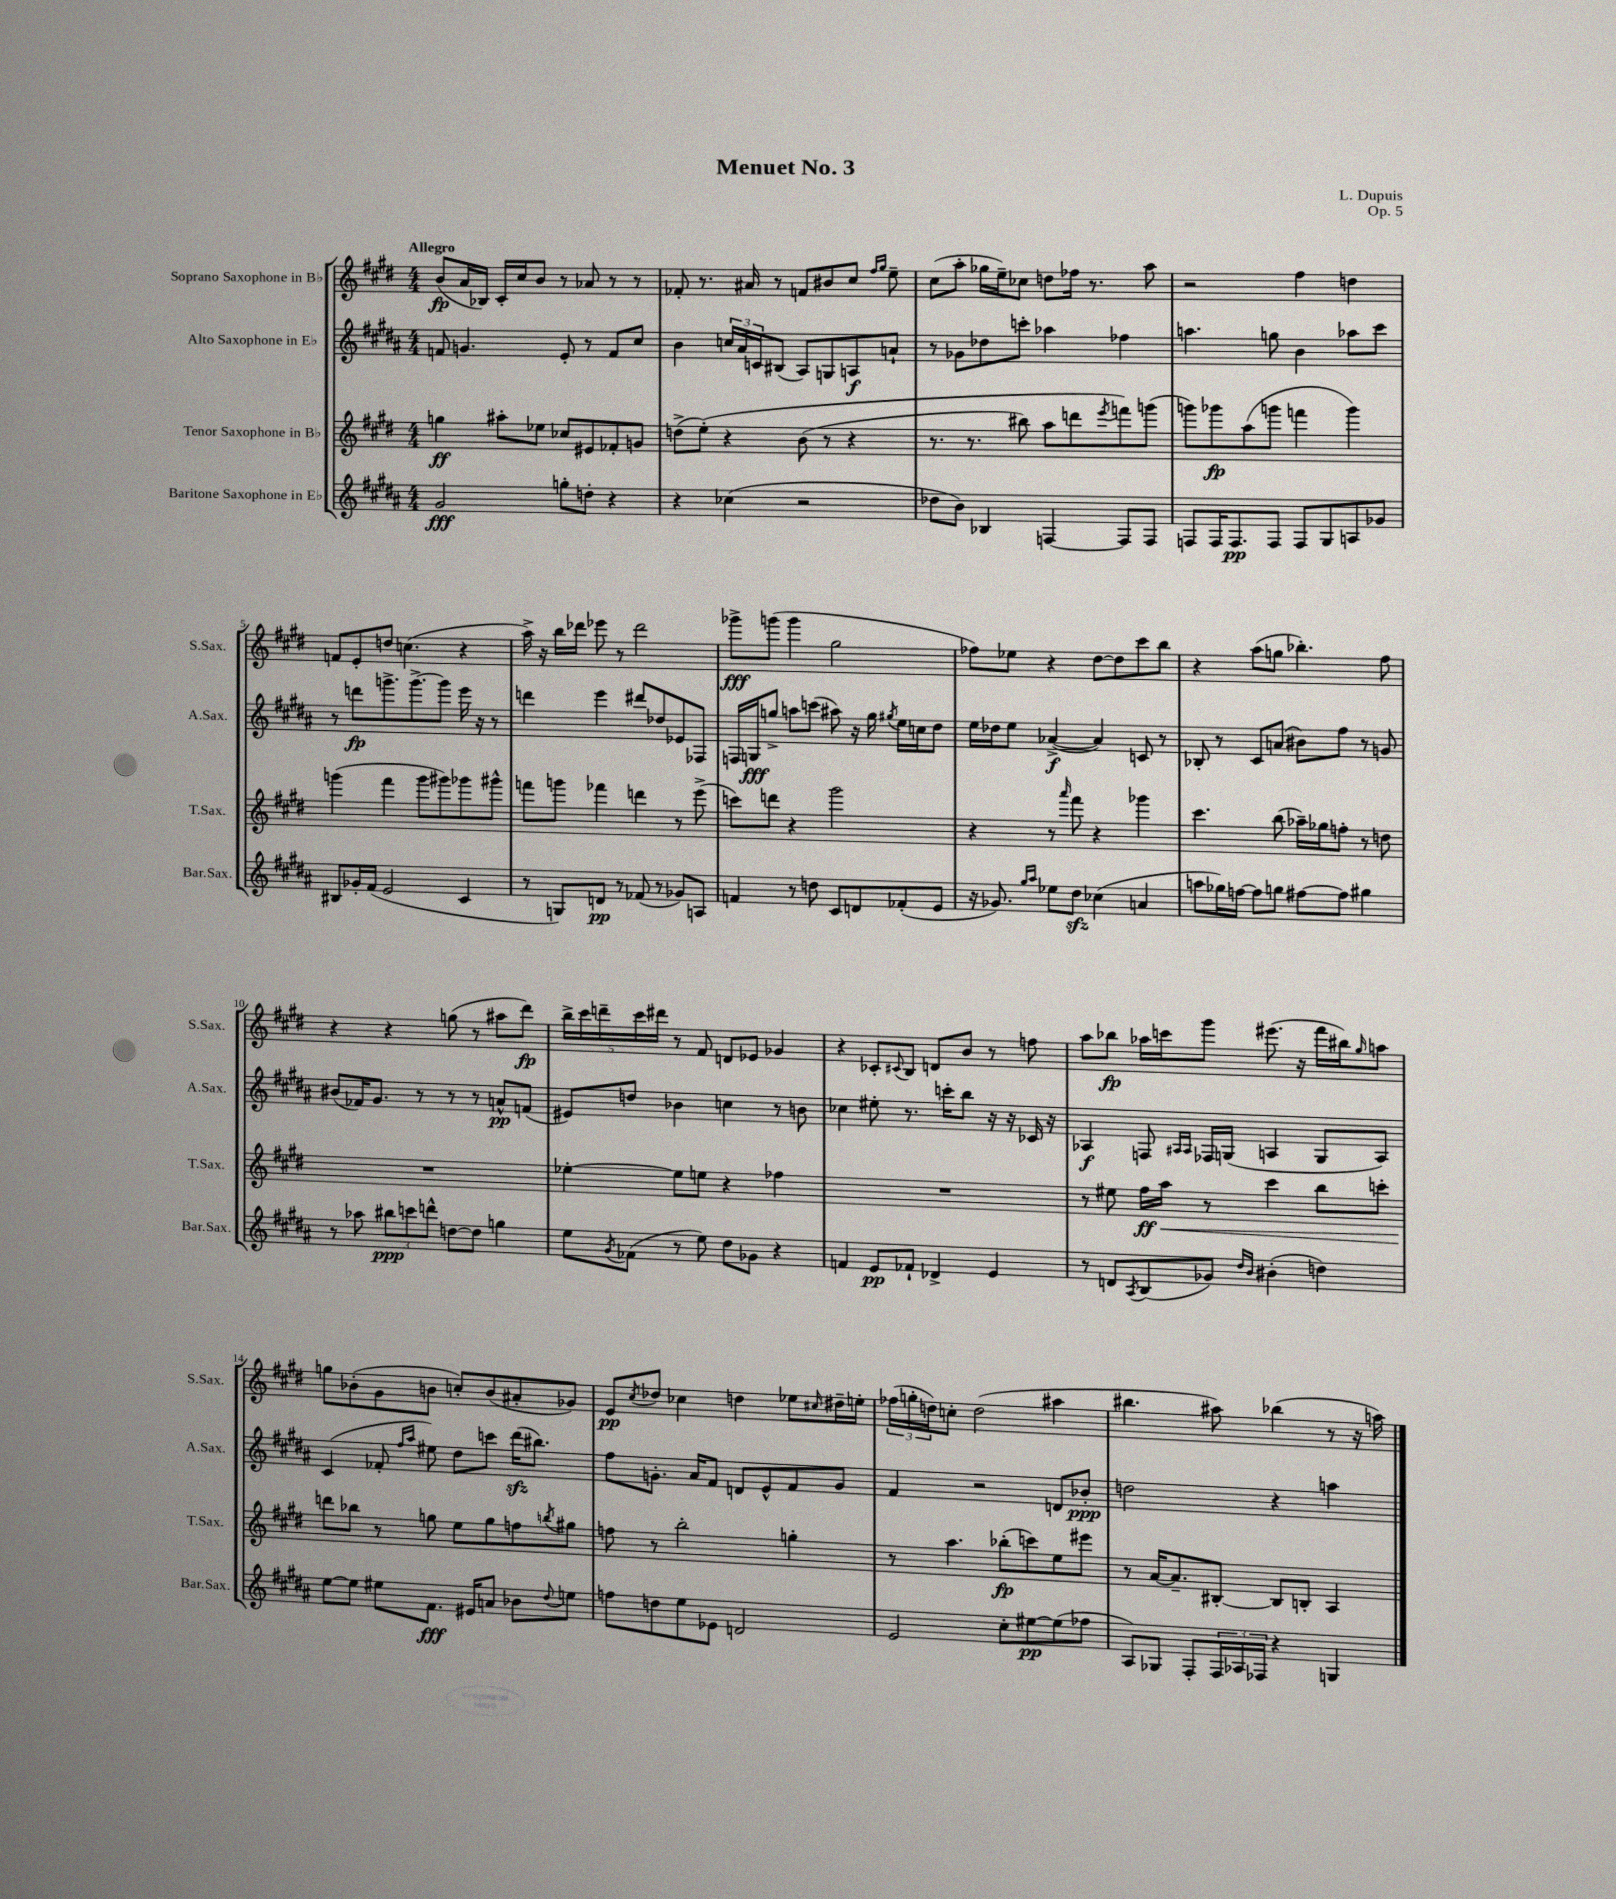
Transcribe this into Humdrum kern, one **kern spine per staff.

**kern	**kern	**kern	**kern
*staff4	*staff3	*staff2	*staff1
*clefG2	*clefG2	*clefG2	*clefG2
*k[f#c#g#d#a#]	*k[f#c#g#d#]	*k[f#c#g#d#a#]	*k[f#c#g#d#]
*M4/4	*M4/4	*M4/4	*M4/4
2g#/	4gg\	8f/	(8b/L
.	.	4.g/	16a/L
.	.	.	16B-/JJ)
.	8aa#'\L	.	16c#'/LL
.	.	.	16cc#/J
.	8ee-\J	.	8b/J
8gg'\L	8cc-/L	8e'/	8r
8dd'\J	8e#/	8r	8a-/
4r	8f-'/	8f/L	8r
.	8g/J	8cc#/J	8r
=	=	=	=
4r	(8dd^\L	4b\	8f-'/
.	&(8ee'\J)	.	8.r
(4cc-\	4r	24cc/LL	.
.	.	24a#/	.
.	.	.	16a#/
.	.	24c/J	.
.	.	(8B#/J	8r
2r	(8b\	8A#/L)	8f/L
.	8r	8G/	8b#/
.	4r	8A/	8cc#/J
.	.	.	16qqff#/LL
.	.	.	16qqgg#/JJ
.	.	8a`/J	8ee~\
=	=	=	=
8dd-\L	8.r	8r	(8cc#\L
8b\J)	.	8g-\L	8aa'\J
.	8.r	.	.
4B-/	.	8dd-\	16gg-\LL
.	.	.	16ee~\J)
.	8bb#\)	8ccc'\J	8cc-\J
[4F/	8aa\L	4aa-\	8dd\L
.	8ddd\	.	16ff-\Jk
.	.	.	8.r
.	8qeee/	.	.
8F/]L	8fff\&)	4ff-\	.
8F/J	(8ggg\J	.	8aa\
=	=	=	=
8F/L	8ggg\L)	4.aa\	2r
16F/K	8ggg-\	.	.
8.F/	.	.	.
.	(8aa\	.	.
8F/J	8ggg\J	8gg\	.
8F/L	4fff\	4b\	4ff#\
8G#/	.	.	.
8A/	4ggg\)	8aa-\L	4dd\
8g-/J	.	8ccc#\J	.
=	=	=	=
8B#/L	(4ggg\	8r	8f/L
16g-'/L	.	8ddd\L	8e'/
(16f#/JJ	.	.	.
2e/	4fff#\	8.ggg^\	8dd/J
.	.	.	(4.cc\
.	.	[8.ggg^\	.
.	8ggg\L	.	.
.	8ggg#\)	8ggg\]J	.
4c#/	8ggg-\	16eee\	4r
.	.	16r	.
.	8ggg#^^\J	8r	.
=	=	=	=
8r	8fff\L	4ddd\	16aa^\)
.	.	.	16r
8G/L)	8ggg\J	.	16bb\LL
.	.	.	16ddd-\JJ
8d/J	4fff-\	4eee\	8eee-\
8r	.	.	8r
(8f-/	4ddd\	8ddd#/L	2ddd-\
8r	.	8dd-/	.
8g-/L)	8r	8e-/	.
8A/J	(8eee^\	8F-/J	.
=	=	=	=
4f/	8ccc\L)	16F/LL	8ggg-^\L
.	.	16G/J	.
.	8ddd\J	8gg^/J	(8ggg\J
8r	4r	8aa\L	4ggg\
8dd\	.	(8ccc\J	.
8c#/L	2ggg#\	8aa#\)	2gg#\
8d/	.	16r	.
.	.	16gg\	.
.	.	8qgg#/	.
(8f-'/	.	16ee\LL	.
.	.	16cc\J	.
8e/J	.	8dd#\J	.
=	=	=	=
16r	4r	16ee\LL	8ff-\L)
8.g-/)	.	16dd-\J	.
.	.	8ee\J	8ee-\J
16qqgg#/LL	.	.	.
16qqaa#/JJ	.	.	.
8ee-\L	8r	([4a-^/	4r
.	16qqaaa/	.	.
8dd#\J	8fff#\	.	.
(4cc-\	4r	4a-/])	[8dd#\L
.	.	.	8dd#\]
4a/	4ggg-\	8c/	8ccc#\
.	.	8r	8bb\J
=	=	=	=
8aa\L	4.ccc#\	8B-'/	4r
16gg-\L)	.	8r	.
[16ff\JJ	.	.	.
8ff\]L	.	8c#/L	(8aa\L
8gg\J	(8bb\	(8a/J	8gg\J
[8ff#\L	16aa-~\LL)	8b#\L)	4.bb-'\)
.	16gg-\J	.	.
8ff#\]J	8ff'\J	8ff#\J	.
4gg#\	8r	8r	.
.	8dd\	8g/	8ff#\
=	=	=	=
8r	1r	(8b#/L	4r
8aa-\	.	16f-/K)	.
.	.	8.g#/J	.
12bb#\L	.	.	4r
12ccc\	.	.	.
.	.	8r	.
12ddd^^\J	.	.	.
[8dd\L	.	8r	(8gg\
8dd\]J	.	8r	8r
4gg\	.	8a^^/L	8aa#\L
.	.	(8f/J	8ddd#\J)
=	=	=	=
8ee\L	[4ee-'\	8e#/L)	20bb^\LL
.	.	.	20ccc#\
.	.	.	20ddd~\
8qg#/	.	.	.
(8f-\J	.	8dd/J	.
.	.	.	20ccc#\
.	.	.	20ddd#\JJ
8r	8ee-\]L	4b-\	8r
8ee\)	8ee\J	.	8f#/
8dd#\L	4r	4cc\	8d/L
8g-\J	.	.	8e-/J
4r	4ff-\	8r	4g-/
.	.	8b\	.
=	=	=	=
4f/	1r	4cc-\	4r
8e/L	.	8ee#'\	8c-'/L
.	.	.	8qqc#/
8f-`/J	.	8.r	8B/J
4d-^/	.	.	8d/L
.	.	16ccc'\LK	.
.	.	8bb\J	8b/J
4e/	.	16r	8r
.	.	16r	.
.	.	16c-/	8ff\
.	.	16r	.
=	=	=	=
8r	8r	4A-/	8aa\L
8d/L	8ee#\	.	8bb-\J
8qA#/	.	.	.
(8B/	16ff#\LL	8F/	16aa-\LL
.	16aa\JJ	.	16ccc\J
.	.	16qqA#/LL	.
.	.	16qqA#/JJ	.
8g-/J)	8r	16F-/LL	8ggg#\J
.	.	(16G/JJ	.
16qqdd#/LL	.	.	.
16qqb/JJ	.	.	.
(4b#'\	4ccc#\	4A/	(8.eee#\
.	.	.	16r
4dd\)	8bb\L	8G/L	16fff#\LL
.	.	.	16bb#\J)
.	.	.	16qqgg#/
.	8ccc'\J	8A/J)	8aa\J
=	=	=	=
[8ee\L	8ddd\L	(4c#/	8gg\L
8ee\]J	8bb-\J	.	(8b-'\
8ee#\L	8r	8f-'/	8g#\
.	.	16qqff#/LL	.
.	.	16qqaa#/JJ	.
8.f#\J	8gg\	8ee#\)	8b\J
.	8ee\L	8dd#\L	8cc'/L)
16e#/LK	.	.	.
8a/J	8gg\	8ccc\J	(8b/
8b-\L	8ff\	(16ddd#\LK	8a#'/
.	.	8.bb#\J)	.
8qqdd#/	8qbb/	.	.
8ee\J	8gg#\J	.	8g-/J)
=	=	=	=
8ff\L	8ff\	8ff#\L	8e/L
.	.	.	8qcc#/
8dd\	8r	8.g'\J	8dd-/J
8ee\	2bb'\	.	4cc-\
.	.	16a#/LK	.
8e-\J	.	8f#/J	.
2d/	.	8d/L	4dd\
.	.	8e^^/	.
.	4gg'\	8f#/	8ee-\L
.	.	.	16qqcc#/
.	.	8g/J	16dd#~\L
.	.	.	16ee'\JJ
=	=	=	=
2e/	8r	4f#/	(24ff-\LL
.	.	.	24gg'\
.	.	.	24dd\J)
.	4.aa\	.	8cc'\J
.	.	2r	(2dd\
8cc#'\L	(8bb-'\L	.	.
[8ee#\	8ccc\)	.	.
(8ee#\]	8ee\	8d/L	4aa#\
8ff-\J	8eee#\J	8b-'/J	.
=	=	=	=
8A#/L)	8r	2dd\	4.bb#\
8G-/J	[16a/LK	.	.
.	8.a~/]	.	.
8F#'/L	.	.	.
24F#/L	[8B#'/J	.	8aa#\)
24A-/	.	.	.
24F-/JJ	.	.	.
4r	8B#/]L	4r	(4bb-\
.	8B'/J	.	.
4G/	4A/	4aa\	8r
.	.	.	16r
.	.	.	16aa\)
==	==	==	==
*-	*-	*-	*-
